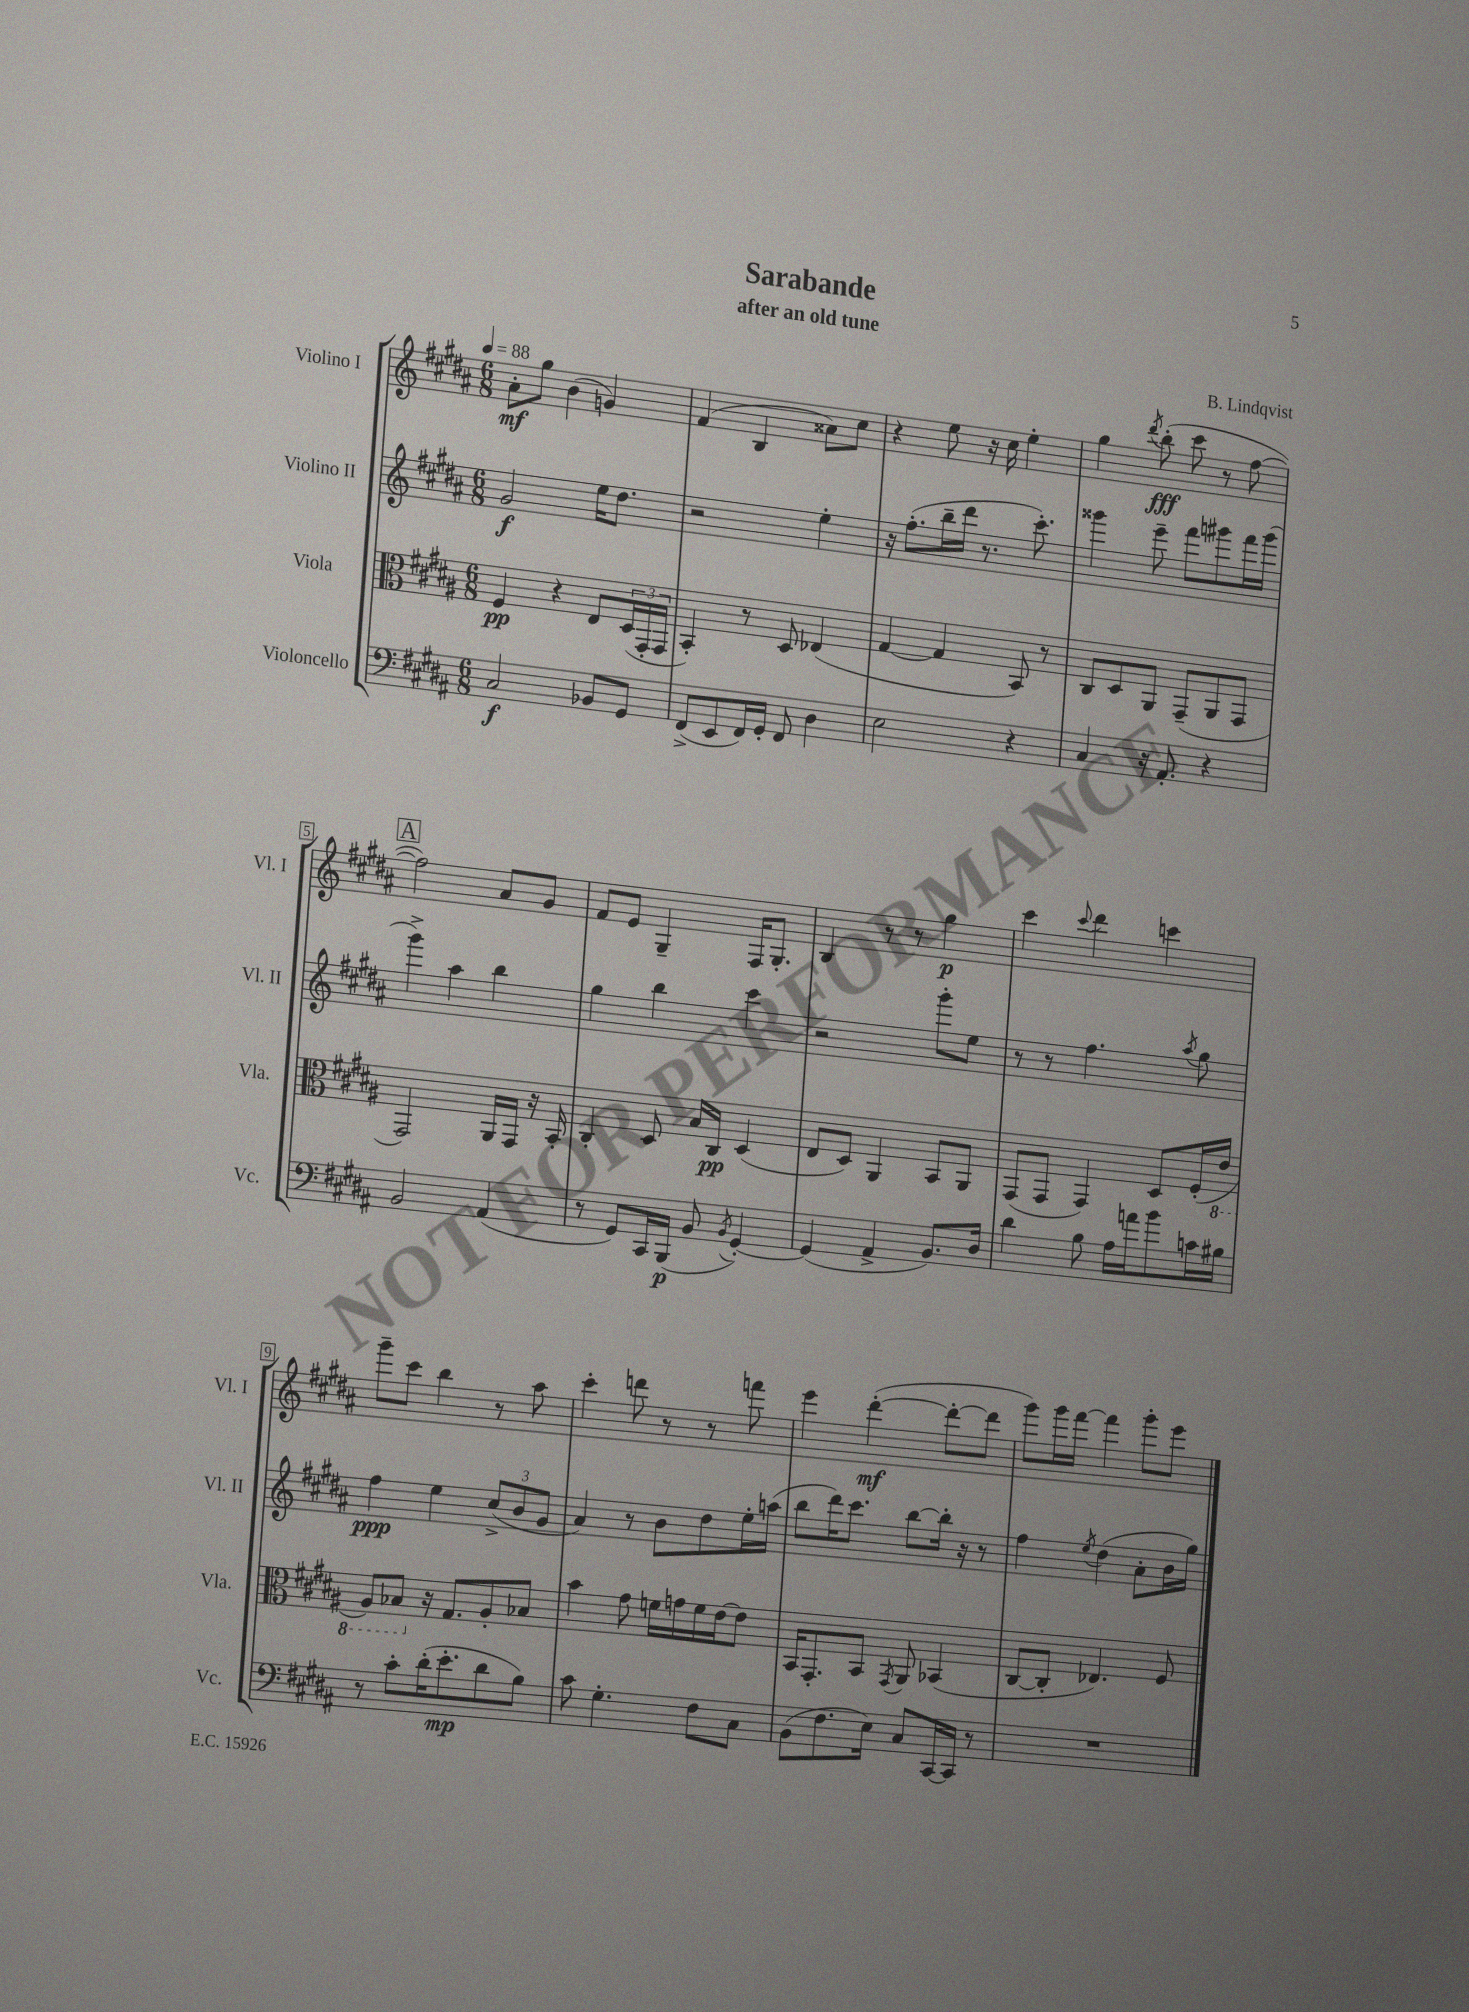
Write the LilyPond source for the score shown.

\header { title = "Sarabande" composer = "B. Lindqvist" subtitle = "after an old tune" }
<<
\new StaffGroup <<
\new Staff = "s0" \with { instrumentName = "Violino I" shortInstrumentName = "Vl. I" } {
    \clef treble \key b \major \numericTimeSignature \time 6/8 \tempo 4 = 88
    ais'8-.\mf gis''8 b'4( g'4) |
    fis'4( b4 aisis'8) cis''8 |
    r4 e''8 r16 cis''16 e''4-. |
    gis''4 \acciaccatura { dis'''8 } b''8-.\fff( cis'''8 r8 fis''8~ |
    \mark \markup { \box "A" } fis''2) ais'8 gis'8 |
    fis'8 e'8 gis4-- fis16 gis8.-. |
    b4 r8 r8 gis''4\p |
    cis'''4 \appoggiatura { cis'''8 } dis'''4 c'''4 |
    gis'''8-- cis'''8 b''4 r8 ais''8 |
    cis'''4-. d'''8 r8 r8 f'''8 |
    e'''4 dis'''4~-.\mf( dis'''8~-. dis'''8 |
    gis'''8) gis'''16 fis'''16~ fis'''4 gis'''8-. e'''8 \bar "|." |
}
\new Staff = "s1" \with { instrumentName = "Violino II" shortInstrumentName = "Vl. II" } {
    \clef treble \key b \major \numericTimeSignature \time 6/8
    gis'2\f e''16 dis''8. |
    r2 e''4-. |
    r16 fis''8.-.( b''16-- dis'''16 r8. cis'''8.-.) |
    gisis'''4 e'''8-- fis'''8 gis'''8 fis'''16 gis'''16( |
    \mark \markup { \box "A" } gis'''4->) ais''4 b''4 |
    gis''4 b''4 cis'''4 |
    r2 gis'''8-. e''8 |
    r8 r8 fis''4. \acciaccatura { ais''8 } gis''8 |
    fis''4\ppp e''4 \tuplet 3/2 { cis''8->( b'8 gis'8 } |
    ais'4) r8 b'8 dis''8 e''16-. a''16( |
    b''8 dis'''16) cis'''8. b''8~ b''16-. r16 r8 |
    fis''4 \acciaccatura { e''8 } dis''4( ais'8-. b'16 gis''16) \bar "|." |
}
\new Staff = "s2" \with { instrumentName = "Viola" shortInstrumentName = "Vla." } {
    \clef alto \key b \major \numericTimeSignature \time 6/8
    fis4\pp r4 e8 \tuplet 3/2 { dis16( gis,16-. gis,16 } |
    b,4-.) r8 dis8 ees4( |
    gis4~ gis4 b,8) r8 |
    cis8 dis8 ais,8 gis,8--( ais,8 gis,8 |
    \mark \markup { \box "A" } gis,2) ais,16 gis,16 r16 b,16-. |
    cis4-. dis8 b16 cis16\pp dis4( |
    e8 dis8) ais,4 b,8 ais,8 |
    gis,8( gis,8 gis,4) dis8 fis16-.( \ottava #-1 e16 |
    ais,8) bes,8 \ottava #0 r16 gis8. ais8-. bes8 |
    b'4 gis'8 f'16 g'16 f'16 e'16~ e'8 |
    b,16 gis,8.-. b,8 \acciaccatura { gis,8 } ais,8 bes,4( |
    cis8~ cis8-. ees4.) fis8 \bar "|." |
}
\new Staff = "s3" \with { instrumentName = "Violoncello" shortInstrumentName = "Vc." } {
    \clef bass \key b \major \numericTimeSignature \time 6/8
    cis2\f bes,8 gis,8 |
    fis,8->( e,8 fis,16) gis,16-. fis,8 dis4 |
    e2 r4 |
    cis4 r16 ais,8.-. r4 |
    \mark \markup { \box "A" } b,2 ais,4( |
    r8 gis,8) cis,16 b,,16\p( b,8 \acciaccatura { b,8 } gis,4~-.) |
    gis,4( ais,4-> b,8.) dis16 |
    dis'4 b8 ais16 a'16 b'8 c'16 bis16 |
    r8 cis'8-. dis'16-.( e'8.-.\mp dis'8 b8) |
    cis'8 gis4.-. fis8 cis8 |
    b,8( fis8. e16) cis8 cis,16~ cis,16 r8 |
    R2. \bar "|." |
}
>>
>>
\layout { \context { \Score \override BarNumber.stencil = #(make-stencil-boxer 0.1 0.3 ly:text-interface::print) } }
